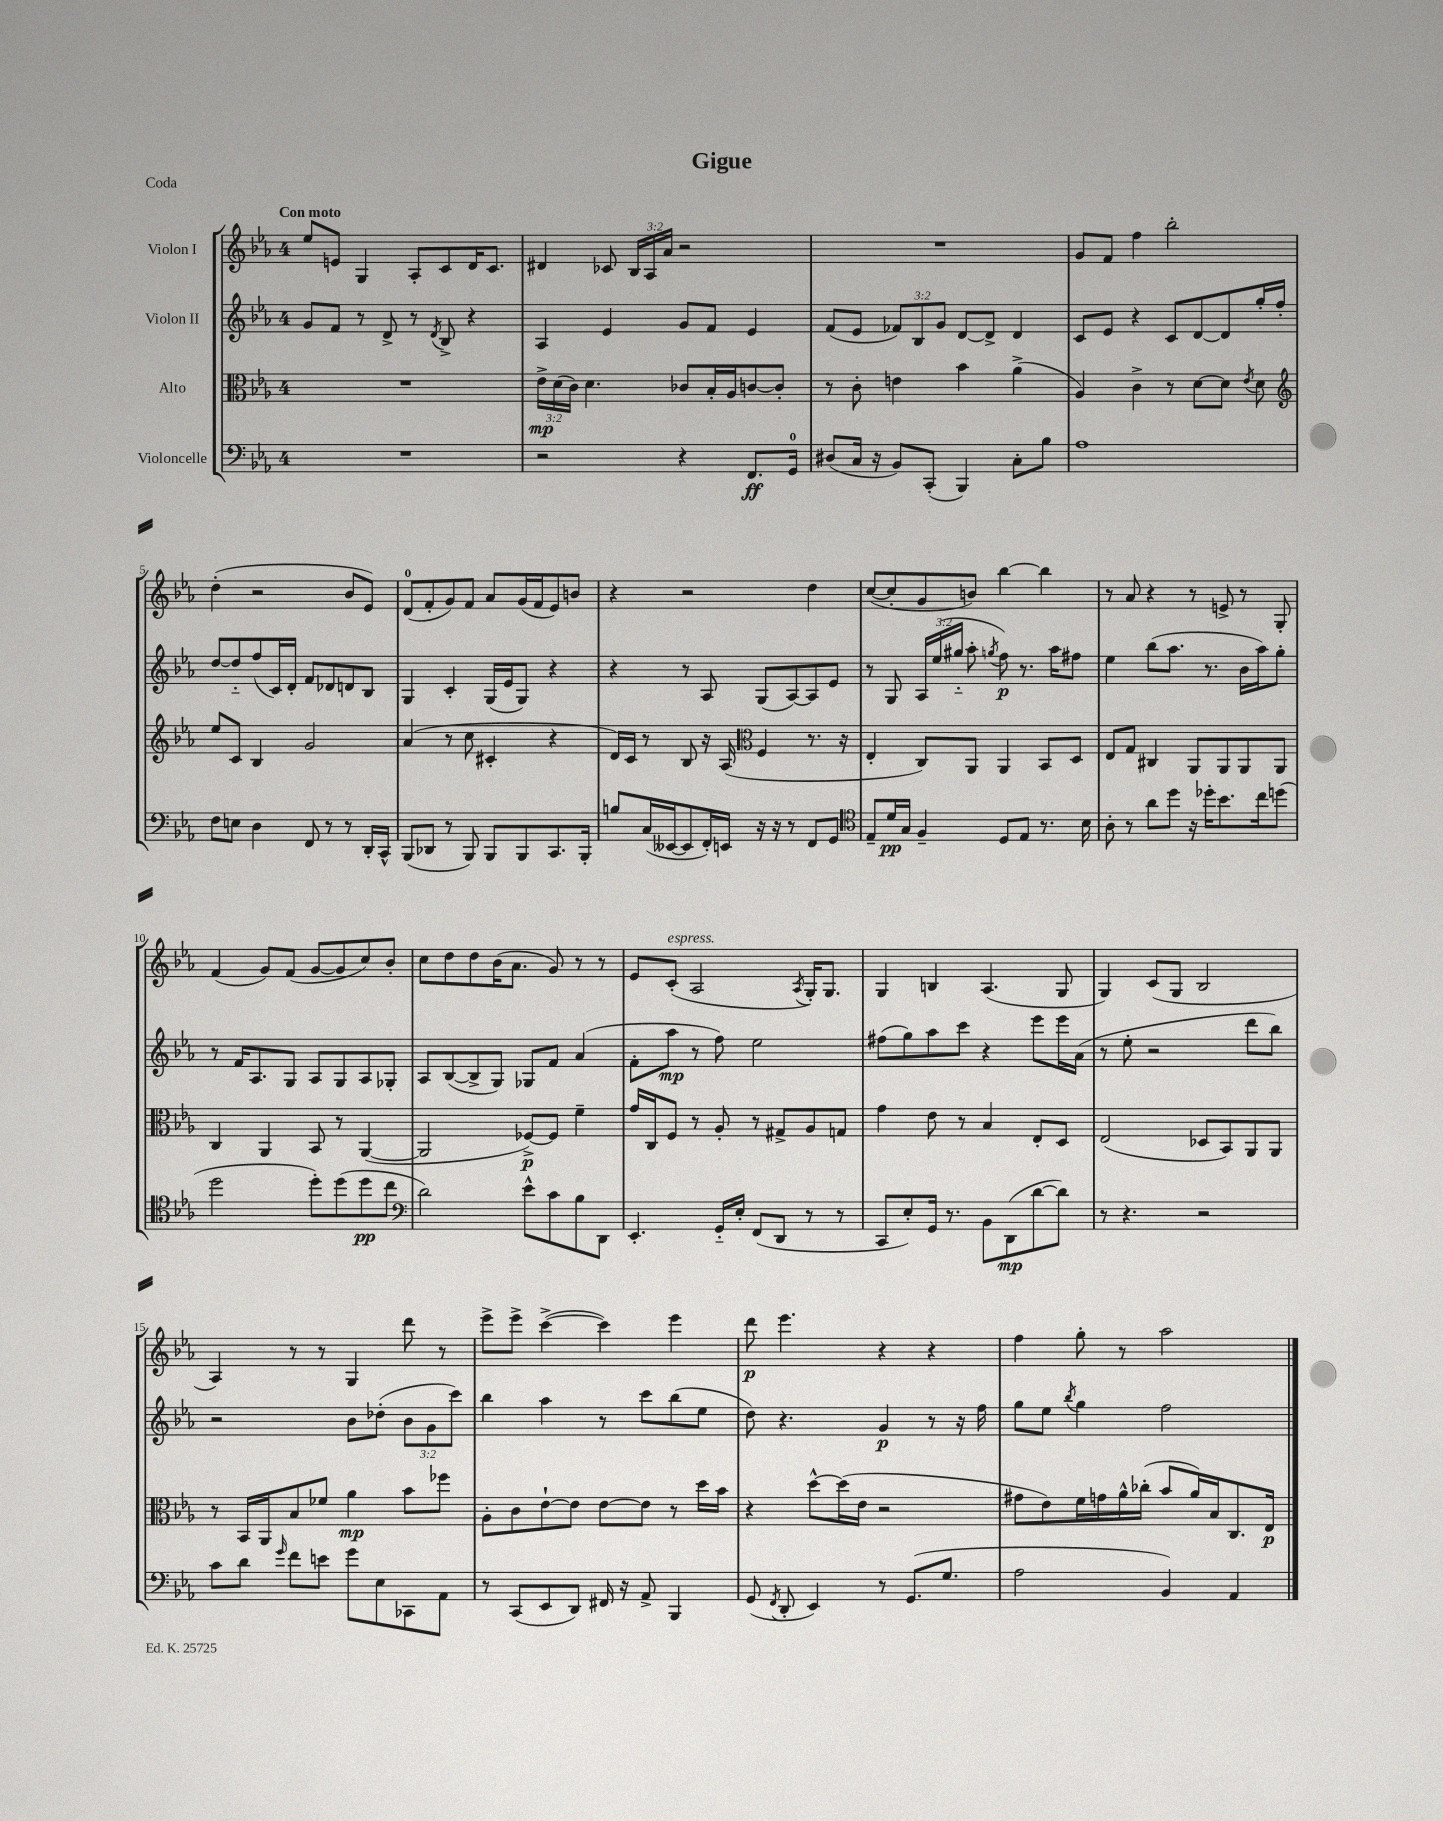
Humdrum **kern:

**kern	**dynam	**kern	**dynam	**kern	**dynam	**kern	**dynam
*part4	*part4	*part3	*part3	*part2	*part2	*part1	*part1
*staff4	*staff4	*staff3	*staff3	*staff2	*staff2	*staff1	*staff1
*I"Violoncelle	*	*I"Alto	*	*I"Violon II	*	*I"Violon I	*
*clefF4	*	*clefC3	*	*clefG2	*	*clefG2	*
*k[b-e-a-]	*	*k[b-e-a-]	*	*k[b-e-a-]	*	*k[b-e-a-]	*
*M4/4	*	*M4/4	*	*M4/4	*	*M4/4	*
=1	=1	=1	=1	=1	=1	=1	=1
!	!	!	!	!	!	!LO:TX:a:B:t=Con moto	!
1r	.	1r	.	8g/L	.	8ee-/L	.
.	.	.	.	8f/J	.	8en/J	.
.	.	.	.	8r	.	4G/	.
.	.	.	.	8d^/	.	.	.
.	.	.	.	8r	.	8A-'/L	.
.	.	.	.	8qd/	.	.	.
.	.	.	.	8B-^/	.	8c/	.
.	.	.	.	4r	.	16d/K	.
.	.	.	.	.	.	8.c/J	.
=2	=2	=2	=2	=2	=2	=2	=2
2r	.	24e-^\LL	mp	4A-/	.	4d#X/	.
.	.	(24d\	.	.	.	.	.
.	.	24c\JJ)	.	.	.	.	.
.	.	4.d\	.	.	.	.	.
.	.	.	.	4e-/	.	8c-X/	.
.	.	.	.	.	.	24B-/LL	.
.	.	.	.	.	.	24A-/	.
.	.	.	.	.	.	24a-/JJ	.
4r	.	8c-X/L	.	8g/L	.	2r	.
.	.	16B-'/L	.	8f/J	.	.	.
.	.	16A-/J	.	.	.	.	.
8.FF/L	ff	[8cn/	.	4e-/	.	.	.
.	.	8c'/J]	.	.	.	.	.
16GG/Jk	.	.	.	.	.	.	.
=3	=3	=3	=3	=3	=3	=3	=3
(8D#X/L	.	8r	.	(8f/L	.	1r	.
16C/Jk	.	8c'\	.	8e-/J	.	.	.
16r	.	.	.	.	.	.	.
8BB-/L)	.	4en\	.	12f-X/L)	.	.	.
.	.	.	.	12B-/	.	.	.
(8CC'/J	.	.	.	.	.	.	.
.	.	.	.	12g/J	.	.	.
4BBB-/)	.	4b-\	.	[8d/L	.	.	.
.	.	.	.	8d^/J]	.	.	.
8C'\L	.	(4a-^\	.	4d/	.	.	.
8B-\J	.	.	.	.	.	.	.
=4	=4	=4	=4	=4	=4	=4	=4
1A-	.	4A-/)	.	8c/L	.	8g/L	.
.	.	.	.	8e-/J	.	8f/J	.
.	.	4c^\	.	4r	.	4ff\	.
.	.	8r	.	8c/L	.	2bb-'\	.
.	.	[8d\L	.	[8d/	.	.	.
.	.	8d\J]	.	8d/]	.	.	.
.	.	8qe-/	.	.	.	.	.
.	.	8d\	.	16gg'/L	.	.	.
.	.	.	.	16ff'/JJ	.	.	.
!!LO:LB:g=z
=5	=5	=5	=5	=5	=5	=5	=5
*	*	*clefG2	*	*	*	*	*
8F\L	.	8ee-/L	.	[8dd/L	.	(4dd'\	.
8En\J	.	8c/J	.	8dd/]	.	.	.
4D\	.	4B-/	.	(8ff/	.	2r	.
.	.	.	.	16c/L)	.	.	.
.	.	.	.	16d'/JJ	.	.	.
8FF/	.	2g/	.	8f/L	.	.	.
8r	.	.	.	8d-X/	.	.	.
8r	.	.	.	8dn/	.	8b-/L	.
16DD'/LL	.	.	.	8B-/J	.	8e-/J)	.
16CC^^/JJ	.	.	.	.	.	.	.
=6	=6	=6	=6	=6	=6	=6	=6
(8BBB-/L	.	(4a-/	.	4G/	.	(8d/L	.
8DD-X/J	.	.	.	.	.	8f'/	.
8r	.	8r	.	4c'/	.	8g/)	.
8BBB-/)	.	8cc\	.	.	.	8f/J	.
8BBB-/L	.	4c#X'/	.	(16G/LL	.	8a-/L	.
.	.	.	.	16e-/J	.	.	.
8BBB-/	.	.	.	8G/J)	.	(16g/L	.
.	.	.	.	.	.	16f/J	.
8.CC/	.	4r	.	4r	.	8e-/)	.
.	.	.	.	.	.	8bn/J	.
16BBB-'/Jk	.	.	.	.	.	.	.
=7	=7	=7	=7	=7	=7	=7	=7
8Bn/L	.	16d/LL)	.	4r	.	4r	.
.	.	16c/JJ	.	.	.	.	.
(16C/L	.	8r	.	.	.	.	.
[16EE--X/J	.	.	.	.	.	.	.
8EE--/]	.	8B-/	.	8r	.	2r	.
16FF'/L)	.	16r	.	8A-/	.	.	.
16EEn/JJ	.	(16A-/	.	.	.	.	.
*	*	*clefC3	*	*	*	*	*
16r	.	4F/	.	(8G/L	.	.	.
16r	.	.	.	.	.	.	.
8r	.	.	.	[8A-/)	.	.	.
8FF/L	.	8.r	.	8A-/]	.	4dd\	.
8GG/J	.	.	.	8e-/J	.	.	.
.	.	16r	.	.	.	.	.
=8	=8	=8	=8	=8	=8	=8	=8
*clefC4	*	*	*	*	*	*	*
8E-~/L	.	4E-'/	.	8r	.	([8cc/L	.
16d/L	pp	.	.	8G/	.	8cc'/]	.
16G/JJ	.	.	.	.	.	.	.
4F~/	.	8C/L)	.	24A-/LL	.	8g/	.
.	.	.	.	(24ee-/	.	.	.
.	.	.	.	24gg#X/JJ	.	.	.
.	.	8AA-/J	.	8aa-'\	.	8bn/J)	.
.	.	.	.	8qggn/	.	.	.
8D/L	.	4AA-/	.	8ff\)	p	[4bb-\	.
8E-/J	.	.	.	8.r	.	.	.
8.r	.	8BB-/L	.	.	.	4bb-\]	.
.	.	.	.	16aa-\KL	.	.	.
.	.	8D/J	.	8ff#X\J	.	.	.
16B-\	.	.	.	.	.	.	.
=9	=9	=9	=9	=9	=9	=9	=9
8A-'\	.	8E-/L	.	4ee-\	.	8r	.
8r	.	8G/J	.	.	.	8a-/	.
8a-\L	.	4C#X/	.	(8bb-\L	.	4r	.
8dd\J	.	.	.	8.aa-\J	.	.	.
16r	.	8AA-/L	.	.	.	8r	.
16dd-X'\KL	.	.	.	8.r	.	.	.
8.b-\	.	8AA-/	.	.	.	8en^/	.
.	.	8AA-/	.	16b-\LL	.	8r	.
16cc\k	.	.	.	16aa-\J)	.	.	.
(8ddn\J	.	8AA-/J	.	8gg'\J	.	8G'/	.
!!LO:LB:g=z
=10	=10	=10	=10	=10	=10	=10	=10
2dd\	.	4C/	.	8r	.	(4f/	.
.	.	.	.	16f/KL	.	.	.
.	.	.	.	8.A-/	.	.	.
.	.	4AA-/	.	.	.	8g/L)	.
.	.	.	.	8G/J	.	(8f/J	.
8dd'\L)	.	8BB-/	.	8A-/L	.	[8g/L	.
(8dd\	.	8r	.	8G/	.	8g/]	.
8dd\	pp	([4AA-/	.	8A-/	.	8cc/)	.
8cc\J	.	.	.	8G-X'/J	.	8b-'/J	.
=11	=11	=11	=11	=11	=11	=11	=11
*clefF4	*	*	*	*	*	*	*
2d\)	.	2AA-/]	.	8A-/L	.	8cc\L	.
.	.	.	.	([8B-/	.	8dd\	.
.	.	.	.	8B-^/]	.	8dd\	.
.	.	.	.	8G/J)	.	(16b-\K	.
.	.	.	.	.	.	8.a-\J	.
8e-^^\L	.	[8F-X^/L)	p	8G-X/L	.	.	.
8c\	.	8F-/J]	.	8f/J	.	8g/)	.
8B-\	.	4f~\	.	(4a-/	.	8r	.
8DD\J	.	.	.	.	.	8r	.
=12	=12	=12	=12	=12	=12	=12	=12
4.EE-'/	.	16g/LL	.	8f'\L	.	8e-/L	.
.	.	16C/J	.	.	.	.	.
!	!	!	!	!	!	!LO:TX:a:i:t=espress.	!
.	.	8F/J	.	8aa-\J	mp	(8c'/J	.
.	.	8r	.	8r	.	2A-/	.
16GG/LL	.	8A-'/	.	8ff\)	.	.	.
16E-'/JJ	.	.	.	.	.	.	.
(8FF/L	.	8r	.	2ee-\	.	.	.
8DD/J	.	8G#X^/L	.	.	.	.	.
.	.	.	.	.	.	8qA-/	.
8r	.	8A-/	.	.	.	16G'/KL)	.
.	.	.	.	.	.	8.G/J	.
8r	.	8Gn/J	.	.	.	.	.
=13	=13	=13	=13	=13	=13	=13	=13
8CC/L	.	4g\	.	(8ff#X\L	.	4G/	.
8E-'/)	.	.	.	8gg\)	.	.	.
16GG/Jk	.	8e-\	.	8aa-\	.	4Bn/	.
8.r	.	.	.	.	.	.	.
.	.	8r	.	8ccc\J	.	.	.
8BB-\L	.	4B-/	.	4r	.	(4.A-/	.
(8DD\	mp	.	.	.	.	.	.
[8d\	.	8E-'/L	.	8eee-\L	.	.	.
8d\J])	.	8D/J	.	16eee-\L	.	8G/	.
.	.	.	.	(16a-\JJ	.	.	.
=14	=14	=14	=14	=14	=14	=14	=14
8r	.	(2E-/	.	8r	.	4G/)	.
4.r	.	.	.	8ee-'\	.	.	.
.	.	.	.	2r	.	(8c/L	.
.	.	.	.	.	.	8G/J	.
2r	.	8D-X/L	.	.	.	2B-/	.
.	.	8BB-/)	.	.	.	.	.
.	.	8AA-/	.	8ddd\L	.	.	.
.	.	8AA-/J	.	8bb-\J)	.	.	.
!!LO:LB:g=z
=15	=15	=15	=15	=15	=15	=15	=15
8c\L	.	8r	.	2r	.	4A-/)	.
8d\J	.	16BB-/LL	.	.	.	.	.
.	.	16AA-/J	.	.	.	.	.
16qqg/	.	.	.	.	.	.	.
8f\L	.	8B-/	.	.	.	8r	.
8en\J	.	8f-X/J	.	.	.	8r	.
8g\L	.	4a-\	mp	8b-\L	.	4G/	.
8E-\	.	.	.	(8dd-X'\J	.	.	.
8CC-X\	.	8b-\L	.	12b-\L	.	8ddd\	.
.	.	.	.	12g\	.	.	.
8AA-\J	.	8ff-X\J	.	.	.	8r	.
.	.	.	.	12ccc\J)	.	.	.
=16	=16	=16	=16	=16	=16	=16	=16
8r	.	8A-'\L	.	4bb-\	.	8eee-^\L	.
(8CC/L	.	8c\	.	.	.	8eee-^\J	.
8EE-/	.	[8e-`\	.	4aa-\	.	([4ccc^\	.
8DD/J)	.	8e-\J]	.	.	.	.	.
16FF#X/	.	[8e-\L	.	8r	.	4ccc\])	.
16r	.	.	.	.	.	.	.
8AA-^/	.	8e-\J]	.	8ccc\L	.	.	.
4BBB-/	.	8r	.	(8bb-\	.	4eee-\	.
.	.	16dd\LL	.	8ee-\J	.	.	.
.	.	16b-\JJ	.	.	.	.	.
=17	=17	=17	=17	=17	=17	=17	=17
(8GG/	.	4r	.	8dd\)	.	8ddd\	p
8qFF/	.	.	.	.	.	.	.
8DD'/	.	.	.	4.r	.	4.eee-\	.
4EE-/)	.	[8dd^^\L	.	.	.	.	.
.	.	(16dd\L]	.	.	.	.	.
.	.	16e-\JJ	.	.	.	.	.
8r	.	2r	.	4g/	p	4r	.
(8.GG/L	.	.	.	.	.	.	.
.	.	.	.	8r	.	4r	.
8.G/J	.	.	.	.	.	.	.
.	.	.	.	16r	.	.	.
.	.	.	.	16ff\	.	.	.
=18	=18	=18	=18	=18	=18	=18	=18
2A-\	.	8g#X\L	.	8gg\L	.	4ff\	.
.	.	8e-\)	.	8ee-\J	.	.	.
.	.	.	.	8qbb-/	.	.	.
.	.	16f\L	.	4gg\	.	8gg'\	.
.	.	16gn\	.	.	.	.	.
.	.	16a-^^\	.	.	.	8r	.
.	.	(16cc-X'\JJ	.	.	.	.	.
4BB-/)	.	8b-/L	.	2ff\	.	2aa-\	.
.	.	16a-/L)	.	.	.	.	.
.	.	16B-/J	.	.	.	.	.
4AA-/	.	8.C/	.	.	.	.	.
.	.	16E-/Jk	p	.	.	.	.
==	==	==	==	==	==	==	==
*-	*-	*-	*-	*-	*-	*-	*-
